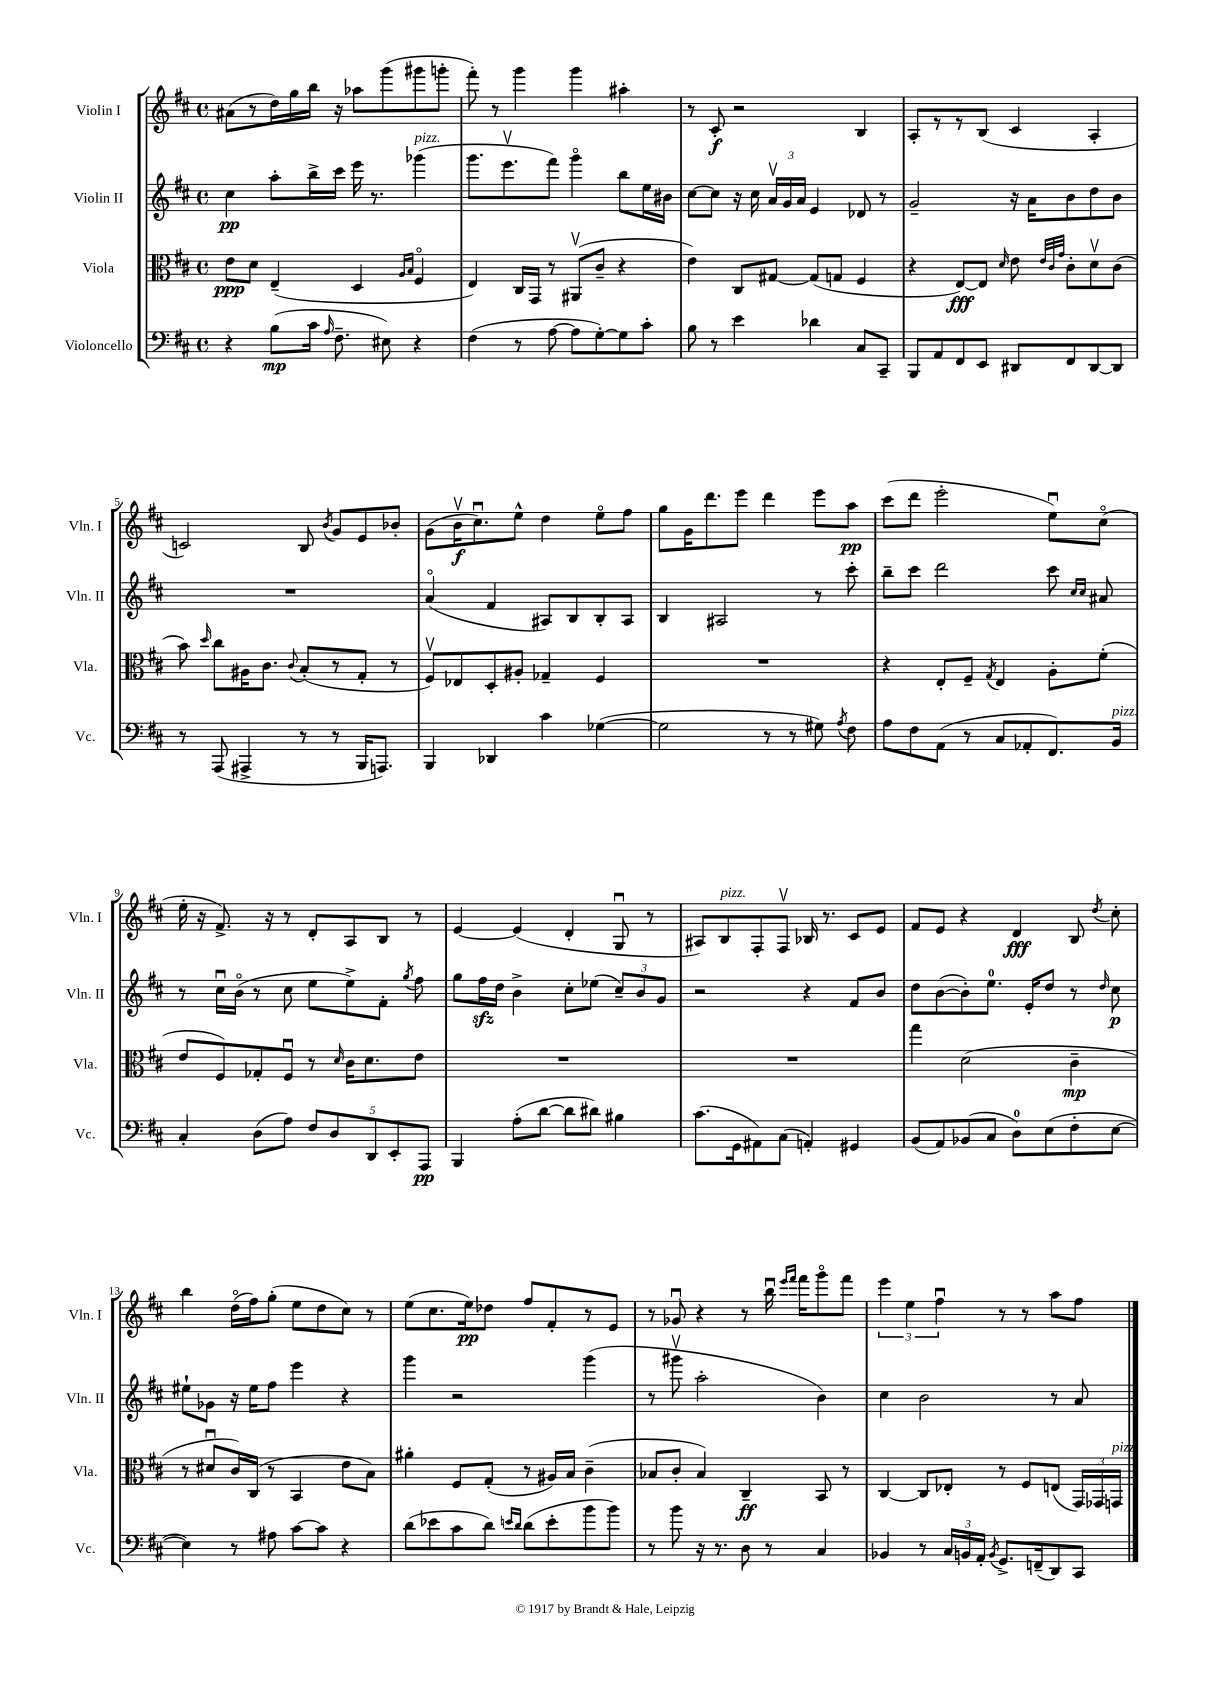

**kern	**kern	**kern	**kern
*staff4	*staff3	*staff2	*staff1
*clefF4	*clefC3	*clefG2	*clefG2
*k[f#c#]	*k[f#c#]	*k[f#c#]	*k[f#c#]
*M4/4	*M4/4	*M4/4	*M4/4
*met(c)	*met(c)	*met(c)	*met(c)
4r	8e	4cc#	(8a#
.	8d	.	8r
(8B	(4E~	8aa'	16dd)
.	.	.	16gg
16c#	.	16bb^	16bb
16qqA	.	.	.
8.F#~	.	16ccc#	16r
.	4D	16eee	8aa-
.	.	8.r	.
8E#)	.	.	(8ggg
.	16qqA	.	.
.	16qqB	.	.
4r	4F#o	(4ggg-	8ggg#
.	.	.	8ggg'
=	=	=	=
(4F#	4E)	8.ggg	8fff#')
.	.	.	8r
.	.	8.eeev	.
8r	16C#	.	4ggg
.	16GG	.	.
[8A	8r	8fff#)	.
8A]	(8AA#v	4gggo	4ggg
[8G')	8c#~	.	.
8G]	4r	8bb	4aa#'
8c#'	.	16ee	.
.	.	16b#	.
=	=	=	=
8B	4e)	[8cc#	8r
8r	.	8cc#]	8c#'
4e	8C#	16r	2r
.	.	16cc#	.
.	[8G#	24av	.
.	.	24g	.
.	.	24a	.
4d-	(8G#]	4e	.
.	8G	.	.
8C#	4F#	8d-	4B
8CC#~	.	8r	.
=	=	=	=
8BBB	4r	2g~	8A'
8AA	.	.	8r
8FF#	[8E)	.	8r
8EE	8E]	.	(8B
.	16qqd	.	.
8DD#	8e	16r	4c#
.	.	16a	.
.	32qqe	.	.
.	32qqc#	.	.
.	32qqg	.	.
8FF#	8c#'	8b	.
[8DD#	8dv	8dd	4A'
8DD#]	(8c#	8b	.
=	=	=	=
8r	8b)	1r	2c)
.	16qqdd	.	.
(8AAA	8cc#	.	.
4AAA#^	16A#	.	.
.	8.c#	.	.
.	8qqc#	.	.
8r	(8B'	.	8B
.	.	.	8qb
8r	8r	.	8g
16BBB	8G'	.	8e
8.AAA)	.	.	.
.	8r	.	8b-'
=	=	=	=
4BBB	8F#v)	(4ao	(8g
.	8E-	.	16bv
.	.	.	8.cc#u)
4DD-	8D'	4f#	.
.	8A#'	.	8ee^^
4c#	4G-~	8A#)	4dd
.	.	8B	.
([4G-	4F#	8B'	8eeo
.	.	8A#	8ff#
=	=	=	=
2G-]	1r	4B	8gg
.	.	.	16g
.	.	.	8.ddd
.	.	2A#	.
.	.	.	8eee
8r	.	.	4ddd
8r	.	.	.
8G#)	.	8r	8eee
8qA	.	.	.
8F#	.	8ccc#'	8aa
=	=	=	=
8A	4r	8bb~	(8ccc#
8F#	.	8ccc#	8ddd
(8AA	8E'	2ddd	2eee'
8r	8F#~	.	.
.	8qG	.	.
8C#	4E	.	.
8AA-'	.	.	.
8.FF#)	8A'	8ccc#	8eeu)
.	.	16qqcc#	.
.	.	16qqcc#	.
.	(8f#'	8a#	(8cc#o
16BB	.	.	.
=	=	=	=
4C#'	8e	8r	16ee'
.	.	.	16r
.	8F#)	16cc#u	8.f#^)
.	.	(16bo	.
(8D	8G-'	8r	.
.	.	.	16r
8A)	8F#u	8cc#	8r
10F#	8r	8ee	8d'
10D	.	.	.
.	16qqd	.	.
.	16c#	8ee^)	8A
.	8.d	.	.
10DD	.	.	.
.	.	8f#'	8B
10EE'	.	.	.
.	.	8qgg	.
.	8e	8ff#	8r
10AAA	.	.	.
=	=	=	=
4BBB	1r	8gg	[4e
.	.	16ff#	.
.	.	16dd	.
(8A'	.	4b^	(4e]
[8d	.	.	.
8d]	.	8cc#'	4d'
8d#)	.	(8ee-	.
4B#	.	12cc#~)	8Gu
.	.	12b	.
.	.	.	8r
.	.	12g	.
=	=	=	=
(8.c#	1r	2r	8A#)
.	.	.	8B
16GG	.	.	.
8AA#)	.	.	8F#'
(8C#	.	.	8F#v
4AA')	.	4r	16B-
.	.	.	8.r
4GG#	.	8f#	8c#
.	.	8b	8e
=	=	=	=
(8BB	4gg	8dd	8f#
8AA)	.	([8b	8e
(8BB-	(2d	8b'])	4r
8C#	.	8.ee	.
8D)	.	.	4d
.	.	16e'	.
(8E	.	8dd	.
8F#'	4c#~	8r	8B
.	.	16qqdd	8qdd
[8E	.	8cc#	8cc#'
=	=	=	=
4E])	8r	8ee#`	4bb
.	8d#u	8g-	.
8r	16c#)	16r	(16ddo
.	(16C#	16ee#	16ff#)
8A#	8r	8ff#	(8gg'
[8c#	4BB	4eee	8ee
8c#]	.	.	8dd
4r	8e	4r	8cc#)
.	8B)	.	8r
=	=	=	=
(8d	4a#'	4ggg	(8ee
8e-	.	.	8.cc#
8c#	8F#	2r	.
.	.	.	16ee)
8d)	(8G'	.	8dd-
16qqe	.	.	.
16qqd	.	.	.
(8d	8r	.	8ff#
8e'	16A#)	.	8f#'
.	16B	.	.
8b	(4c#~	(4ggg	8r
8b)	.	.	8e
=	=	=	=
8r	8B-	8r	8r
8b	8c#'	8ggg#v	8g-u
16r	4B-)	2aa'	4r
8.r	.	.	.
8D	4C#~	.	8r
8r	.	.	16bbu
.	.	.	16qqeee
.	.	.	16qqfff#
.	.	.	16fff#
4C#	8BB	4b)	8gggo
.	8r	.	8fff#
=	=	=	=
4BB-	[4C#	4cc#	6eee
.	.	.	6ee
8r	8C#]	2b	.
.	.	.	6ff#u
24C#	8E-'	.	.
24BB	.	.	.
24AA'	.	.	.
8qBB	.	.	.
8.GG^	8r	.	8r
.	8F#	.	8r
(16FF~	.	.	.
8DD)	(8E	8r	8aa
8CC#	24GG)	8a	8ff#
.	24GG-	.	.
.	24GG	.	.
==	==	==	==
*-	*-	*-	*-
